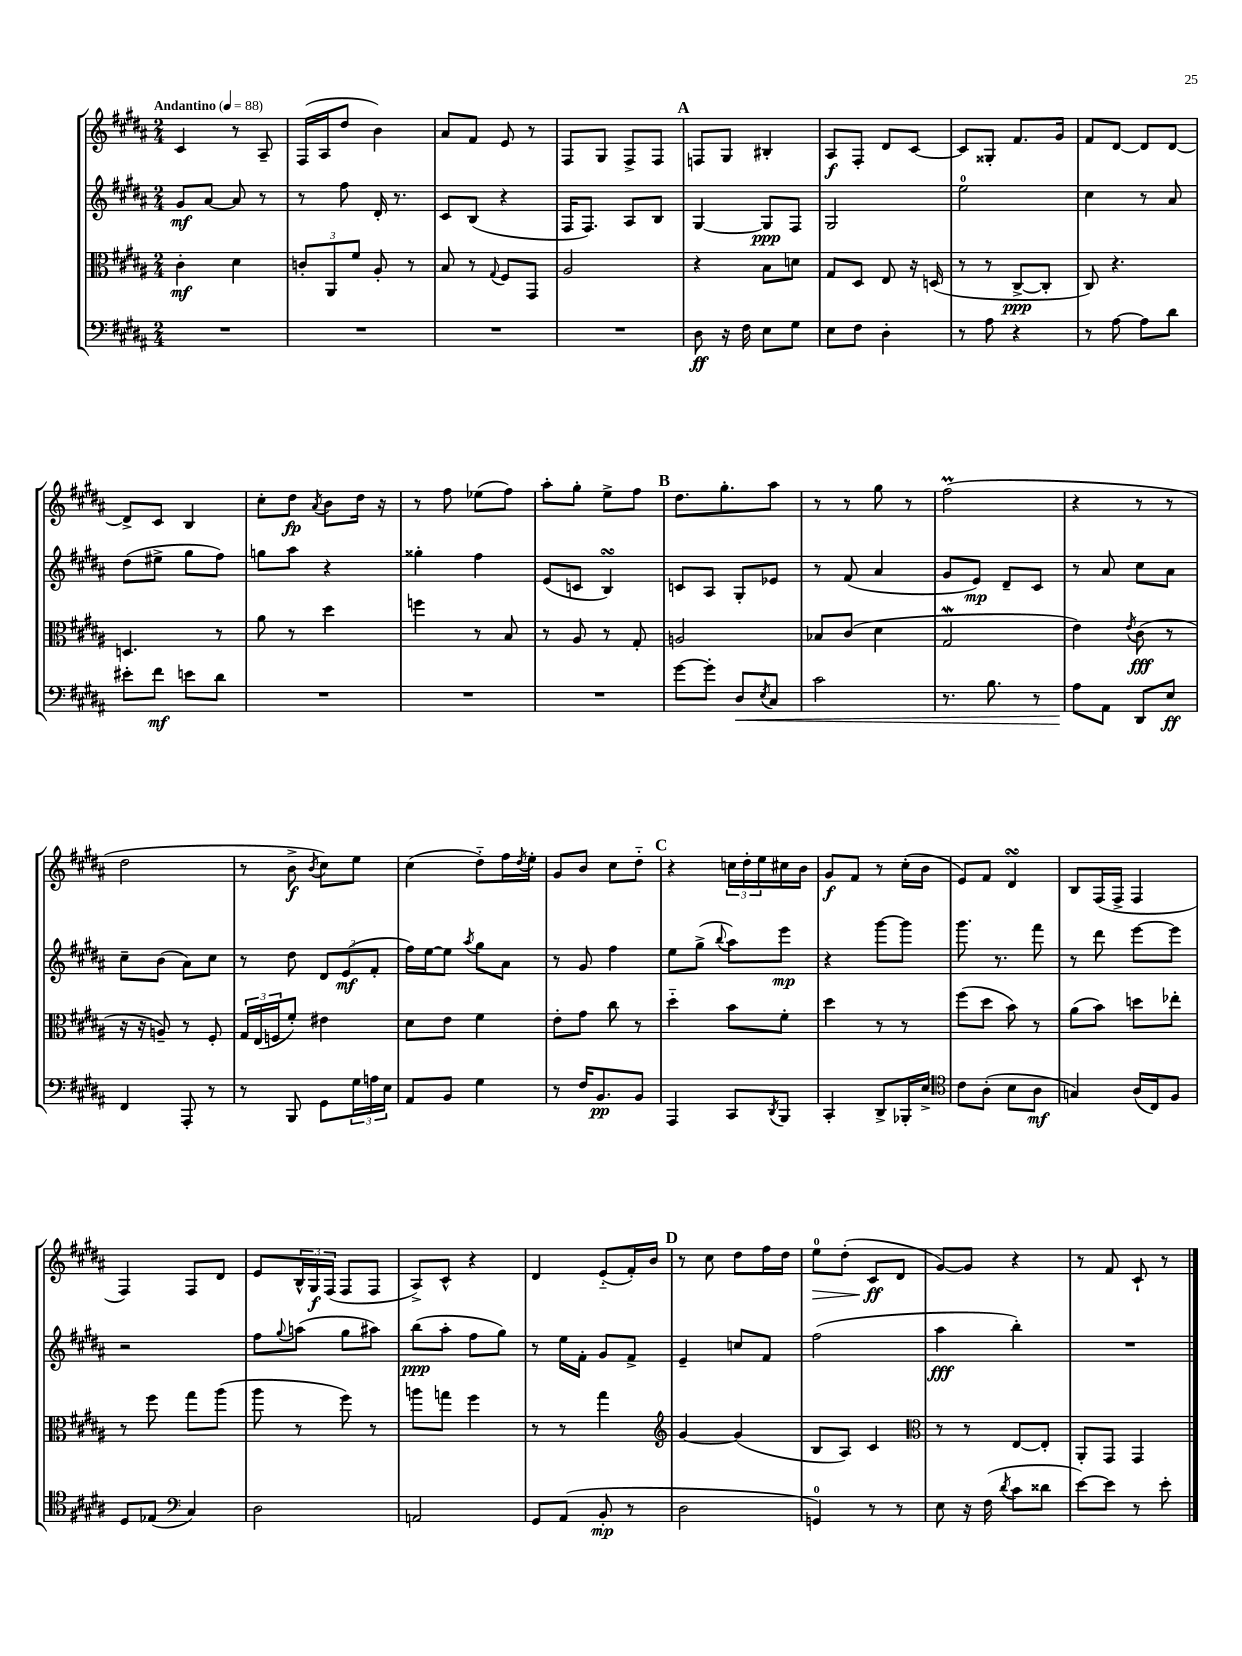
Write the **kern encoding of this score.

**kern	**kern	**kern	**kern
*staff4	*staff3	*staff2	*staff1
*clefF4	*clefC3	*clefG2	*clefG2
*k[f#c#g#d#a#]	*k[f#c#g#d#a#]	*k[f#c#g#d#a#]	*k[f#c#g#d#a#]
*M2/4	*M2/4	*M2/4	*M2/4
*MM88	*MM88	*MM88	*MM88
2r	4c#'\	8g#/L	4c#/
.	.	[8a#/J	.
.	4d#\	8a#/]	8r
.	.	8r	8A#~/
=	=	=	=
2r	12c'/L	8r	(16F#/LL
.	.	.	16A#/J
.	12AA#/	.	.
.	.	8ff#\	8dd#/J
.	12f#/J	.	.
.	8A#'/	16d#'/	4b\)
.	.	8.r	.
.	8r	.	.
=	=	=	=
2r	8B/	8c#/L	8a#/L
.	8r	(8B/J	8f#/J
.	8qqG#/	.	.
.	8F#/L	4r	8e/
.	8GG#/J	.	8r
=	=	=	=
2r	2A#/	16F#/LK	8F#/L
.	.	8.F#/J)	.
.	.	.	8G#/J
.	.	8A#/L	8F#^/L
.	.	8B/J	8F#/J
=	=	=	=
8D#\	4r	[4G#/	8F/L
16r	.	.	8G#/J
16F#\	.	.	.
8E\L	8B\L	8G#/]L	4B#'/
8G#\J	8d\J	8F#/J	.
=	=	=	=
8E\L	8G#/L	2G#/	8A#/L
8F#\J	8D#/J	.	8F#'/J
4D#'\	8E/	.	8d#/L
.	16r	.	[8c#/J
.	(16D/	.	.
=	=	=	=
8r	8r	2ee\	8c#/]L
8A#\	8r	.	8G##'/J
4r	[8C#^/L	.	8.f#/L
.	8C#'/]J	.	.
.	.	.	16g#/Jk
=	=	=	=
8r	8C#/)	4cc#\	8f#/L
[8A#\	4.r	.	[8d#/J
8A#\]L	.	8r	8d#/]L
8d#\J	.	8a#/	[8d#/J
=	=	=	=
8e#'\L	4.D/	(8dd#\L	8d#^/]L
8f#\J	.	8ee#^\J	8c#/J
8e\L	.	8gg#\L	4B/
8d#\J	8r	8ff#\J)	.
=	=	=	=
2r	8a#\	8gg\L	8cc#'\L
.	8r	8aa#\J	8dd#\J
.	.	.	8qa#/
.	4dd#\	4r	8b\L
.	.	.	16dd#\Jk
.	.	.	16r
=	=	=	=
2r	4ff\	4gg##'\	8r
.	.	.	8ff#\
.	8r	4ff#\	(8ee-\L
.	8B/	.	8ff#\J)
=	=	=	=
2r	8r	(8e/L	8aa#'\L
.	8A#/	8c/J	8gg#'\J
.	8r	4B/)	8ee^\L
.	8G#'/	.	8ff#\J
=	=	=	=
[8g#\L	2A/	8c/L	8.dd#\L
8g#'\]J	.	8A#/J	.
.	.	.	8.gg#'\
8D#/L	.	8G#'/L	.
8qE/	.	.	.
8C#/J	.	8e-/J	8aa#\J
=	=	=	=
2c#\	8B-/L	8r	8r
.	(8c#/J	(8f#/	8r
.	4d#\	4a#/	8gg#\
.	.	.	8r
=	=	=	=
8.r	2G#/	8g#/L	(2ff#\
.	.	8e/J)	.
8.B\	.	.	.
.	.	8d#~/L	.
8r	.	8c#/J	.
=	=	=	=
8A#\L	4e\)	8r	4r
8AA#\J	.	8a#/	.
.	8qe/	.	.
8DD#/L	(8c#\	8cc#\L	8r
8E/J	8r	8a#\J	8r
=	=	=	=
4FF#/	16r	8cc#~\L	2dd#\
.	16r	.	.
.	8A~/)	(8b\J	.
8AAA#'/	8r	8a#\L)	.
8r	8F#'/	8cc#\J	.
=	=	=	=
8r	24G#/LL	8r	8r
.	(24E/	.	.
.	24F/J	.	.
8BBB/	8f#'/J)	8dd#\	8b^\
.	.	.	8qb/
8GG#\L	4e#\	12d#/L	8cc#\L)
.	.	(12e/	.
24G#\L	.	.	8ee\J
24A\	.	12f#'/J	.
24E\JJ	.	.	.
=	=	=	=
8AA#/L	8d#\L	16ff#\LL)	(4cc#\
.	.	[16ee\J	.
8BB/J	8e\J	8ee\]J	.
.	.	8qaa#/	.
4G#\	4f#\	8gg#\L	8dd#'~\L)
.	.	8a#\J	16ff#\L
.	.	.	8qdd#/
.	.	.	16ee'\JJ
=	=	=	=
8r	8e'\L	8r	8g#/L
16F#/LK	8g#\J	8g#/	8b/J
8.BB/	.	.	.
.	8cc#\	4ff#\	8cc#\L
8BB/J	8r	.	8dd#'~\J
=	=	=	=
4AAA#/	4dd#'~\	8ee\L	4r
.	.	(8gg#^\J	.
.	.	8qqbb/	.
8CC#/L	8b\L	8aa#\L)	24cc\LL
.	.	.	24dd#'\
.	.	.	24ee\
8qDD#/	.	.	.
8BBB/J	8f#'\J	8eee\J	16cc#\
.	.	.	16b\JJ
=	=	=	=
4CC#'/	4dd#\	4r	8g#/L
.	.	.	8f#/J
8DD#^/L	8r	[8ggg#\L	8r
16BBB-'/L	8r	8ggg#\]J	(16cc#'\LL
16E^/JJ	.	.	16b\JJ
=	=	=	=
*clefC4	*	*	*
8c#\L	(8ff#\L	8.ggg#\	8e/L)
(8A#'\J	8dd#\J	.	8f#/J
.	.	8.r	.
8B\L	8b\)	.	4d#/
8A#\J	8r	8fff#\	.
=	=	=	=
4G/)	(8a#\L	8r	8B/L
.	8b\J)	8ddd#\	(16F#/L
.	.	.	16F#^/JJ
(16A#/LL	8dd\L	[8eee\L	4F#/
16C#/J)	.	.	.
8F#/J	8ee-'\J	8eee\]J	.
=	=	=	=
8D#/L	8r	2r	4F#/)
(8E-/J	8ff#\	.	.
*clefF4	*	*	*
4C#/)	8gg#\L	.	8F#/L
.	(8aa#\J	.	8d#/J
=	=	=	=
2D#\	8aa#\	8ff#\L	8e/L
.	.	8qqgg#/	.
.	8r	(8aa\J	24B^^/L
.	.	.	24G#/
.	.	.	(24F#/JJ
.	8ff#\)	8gg#\L	8F#/L
.	8r	8aa#\J)	8F#/J
=	=	=	=
2AA/	8aa\L	(8bb\L	8A#^/L)
.	8gg\J	8aa#'\J	8c#^^/J
.	4ff#\	8ff#\L	4r
.	.	8gg#\J)	.
=	=	=	=
8GG#/L	8r	8r	4d#/
(8AA#/J	8r	16ee\LL	.
.	.	16f#'\JJ	.
8BB'/	4gg#\	8g#/L	(8e'~/L
8r	.	8f#^/J	16f#'/L)
.	.	.	16b/JJ
=	=	=	=
*	*clefG2	*	*
2D#\	[4g#/	4e~/	8r
.	.	.	8cc#\
.	(4g#/]	8cc/L	8dd#\L
.	.	8f#/J	16ff#\L
.	.	.	16dd#\JJ
=	=	=	=
4GG/)	8B/L	(2ff#\	8ee\L
.	8A#/J)	.	(8dd#'\J
8r	4c#/	.	8c#/L
8r	.	.	8d#/J
=	=	=	=
*	*clefC3	*	*
8E\	8r	4aa#\	[8g#/L)
16r	8r	.	8g#/]J
(16F#\	.	.	.
8qd#/	.	.	.
8c#\L	[8E/L	4bb'\)	4r
8d##\J	8E'/]J	.	.
=	=	=	=
[8e\L)	8AA#'/L	2r	8r
8e\]J	8GG#/J	.	8f#/
8r	4GG#/	.	8c#`/
8e'\	.	.	8r
==	==	==	==
*-	*-	*-	*-
